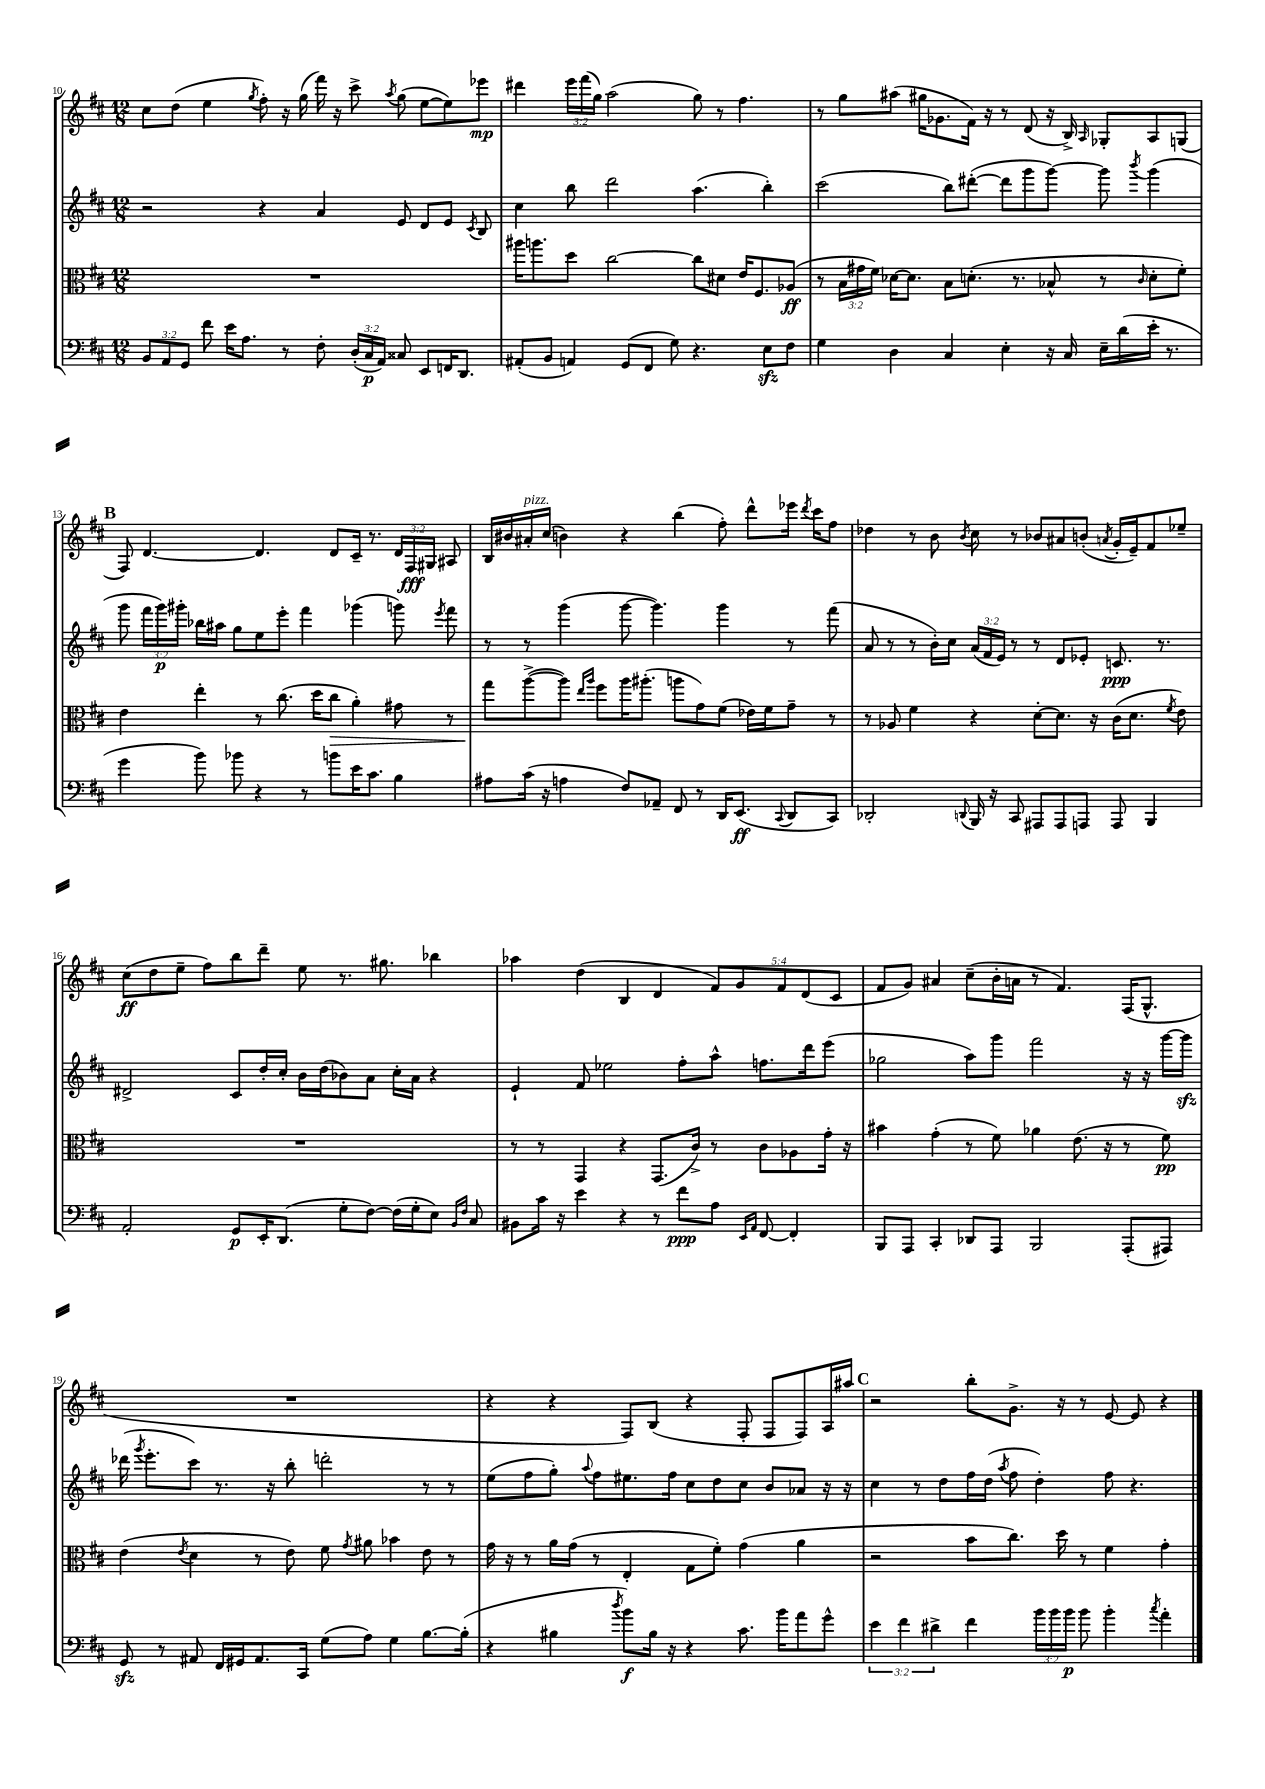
<<
\new StaffGroup <<
\new Staff = "s0" {
    \clef treble \key d \major \numericTimeSignature \time 12/8 \override Staff.TupletNumber.text = #tuplet-number::calc-fraction-text
    \autoBeamOff cis''8[ d''8]( e''4 \acciaccatura { g''8 } fis''8-.) r16 g''16( fis'''16) r16 cis'''8-> \acciaccatura { a''8 } g''8( e''8[~ e''8) ees'''8]\mp |
    dis'''4 \tuplet 3/2 { e'''16[ fis'''16( g''16]) } a''2( g''8) r8 fis''4. |
    r8 g''8[ ais''8]( gis''16[ ges'8. fis'16]) r16 r8 d'8( r16 b16->) \grace { a16 } ges8[-. a8 g8]( |
    \mark \markup { \bold "B" } fis8) d'4.~ d'4. d'8[ cis'16]-- r8. \tuplet 3/2 { d'16[ fis16\fff gis16] } ais8 |
    b16[ bis'16 ais'16-.^\markup { \italic "pizz." } cis''16]( b'4) r4 b''4( fis''8-.) d'''8[-^ ees'''16] \acciaccatura { d'''8 } cis'''16[ fis''8] |
    des''4 r8 b'8 \acciaccatura { b'8 } cis''8 r8 bes'8[ ais'8 b'8]-.( \acciaccatura { a'8 } g'16[-. e'16--) fis'8 ees''8]-- |
    cis''8[\ff( d''8 e''8]-- fis''8[) b''8 d'''8]-- e''8 r8. gis''8. bes''4 |
    aes''4 d''4( b4 d'4 \tuplet 5/4 { fis'8[) g'8 fis'8 d'8( cis'8] } |
    fis'8[ g'8]) ais'4 cis''8[--( b'16-. a'16] r8 fis'4.) fis16[( g8.]-^ |
    R1. |
    r4 r4 fis8[) b8]( r4 fis8-. fis8[ fis8) a16 ais''16] |
    \mark \markup { \bold "C" } r2 b''8[-. g'8.]-> r16 r8 e'8~ e'8 r4 \bar "|." |
}
\new Staff = "s1" {
    \clef treble \key d \major \numericTimeSignature \time 12/8 \override Staff.TupletNumber.text = #tuplet-number::calc-fraction-text
    \autoBeamOff r2 r4 a'4 e'8 d'8[ e'8] \acciaccatura { cis'8 } b8 |
    cis''4 b''8 d'''2 a''4.( b''4-.) |
    cis'''2( b''8[) dis'''8]~-.( dis'''8[ g'''8 g'''8]~) g'''8 \acciaccatura { b'''8 } g'''4( |
    \mark \markup { \bold "B" } g'''8 \tuplet 3/2 { fis'''16[ g'''16\p) gis'''16]-. } bes''16[ ais''16] g''8[ e''8 e'''8]-. fis'''4 ges'''4( g'''8) \acciaccatura { e'''8 } fis'''8 |
    r8 r8 g'''4( g'''8~ g'''4.) g'''4 r8 fis'''8( |
    a'8 r8 r8 b'16[-.) cis''16] \tuplet 3/2 { a'16[( fis'16 e'16]) } r8 r8 d'8[ ees'8]-. c'8.\ppp r8. |
    dis'2-> cis'8[ d''16-. cis''16]-. b'16[ d''16( bes'8) a'8] cis''16[-. a'16] r4 |
    e'4-! fis'8 ees''2 fis''8[-. a''8]-^ f''8.[ d'''16 e'''8]( |
    ges''2 a''8[) g'''8] fis'''2 r16 r16 g'''16[~ g'''16]\sfz |
    des'''16( \acciaccatura { g'''8 } e'''8.[-. cis'''8]) r8. r16 b''8-. d'''2-. r8 r8 |
    e''8[( fis''8 g''8]-.) \appoggiatura { a''8 } fis''8[ eis''8. fis''16] cis''8[ d''8 cis''8] b'8[ aes'8] r16 r16 |
    \mark \markup { \bold "C" } cis''4 r8 d''8[ fis''16 d''16]( \acciaccatura { a''8 } fis''8 d''4-.) fis''8 r4. \bar "|." |
}
\new Staff = "s2" {
    \clef alto \key d \major \numericTimeSignature \time 12/8 \override Staff.TupletNumber.text = #tuplet-number::calc-fraction-text
    \autoBeamOff R1. |
    ais''16[ a''8. d''8] cis''2~ cis''8[ dis'8] e'16[ fis8. aes8]\ff( |
    r8 \tuplet 3/2 { b16[ gis'16 fis'16]) } des'16[~ des'8.] b8[ d'8.]-.( r8. bes8-^ r8 \grace { cis'16 } d'8[-. fis'8]-.) |
    \mark \markup { \bold "B" } e'4 e''4-. r8 cis''8.( d''16[ cis''8]\> a'4-.) gis'8 r8 |
    g''8[\! a''8~->( a''8]) \grace { e''16[ a''16] } fis''8[ a''16 ais''8.]-.( a''8[ g'8) fis'8]( ees'16[) fis'16 g'8]-- r8 |
    r8 aes8 fis'4 r4 d'8[~-. d'8.] r16 cis'16[( d'8.] \acciaccatura { fis'8 } e'8) |
    R1. |
    r8 r8 g,4 r4 g,8.[( cis'16]->) r8 cis'8[ aes8 g'16]-. r16 |
    bis'4 g'4-.( r8 fis'8) aes'4 e'8.( r16 r8 fis'8\pp) |
    e'4( \acciaccatura { e'8 } d'4 r8 e'8) fis'8 \acciaccatura { g'8 } ais'8 bes'4 e'8 r8 |
    g'16 r16 r8 a'16[ g'16]( r8 e4-. g8[ fis'8]-.) g'4( a'4 |
    \mark \markup { \bold "C" } r2 b'8[ cis''8.]) d''16 r8 fis'4 g'4-. \bar "|." |
}
\new Staff = "s3" {
    \clef bass \key d \major \numericTimeSignature \time 12/8 \override Staff.TupletNumber.text = #tuplet-number::calc-fraction-text
    \autoBeamOff \tuplet 3/2 { b,8[ a,8 g,8] } fis'8 e'16[ a8.] r8 fis8-. \tuplet 3/2 { d16[-.( cis16\p a,16]) } cisis8 e,8[ f,16 d,8.] |
    ais,8[-.( b,8] a,4) g,8[( fis,8] g8) r4. e8[\sfz fis8] |
    g4 d4 cis4 e4-. r16 cis16 e16[-- d'16( e'16]-. r8. |
    \mark \markup { \bold "B" } g'4 b'8) bes'8 r4 r8 b'8[ e'16 cis'8.] b4 |
    ais8[ cis'16]( r16 a4 fis8[) aes,8]-- fis,8 r8 d,16[ e,8.]\ff( \appoggiatura { cis,8 } d,8[ cis,8]) |
    des,2-. \appoggiatura { d,8 } b,,16 r16 cis,8 ais,,8[ ais,,8 a,,8] a,,8 b,,4 |
    a,2-. g,8[\p e,16-. d,8.]( g8[-. fis8]~) fis16[( g16-. e8]) \grace { b,16[ fis16] } cis8 |
    bis,8[ cis'16] r16 e'4 r4 r8 fis'8[\ppp a8] \grace { e,16[ a,16] } fis,8~ fis,4-. |
    b,,8[ a,,8] cis,4-. des,8[ a,,8] b,,2 a,,8[-.( ais,,8]) |
    g,8\sfz r8 ais,8 fis,16[ gis,16 ais,8. cis,16] g8[( a8]) g4 b8.[~ b16]-.( |
    r4 bis4 \acciaccatura { d''8 } b'8[\f) bis16] r16 r4 cis'8. b'16[ a'8 g'8]-^ |
    \mark \markup { \bold "C" } \tuplet 3/2 { e'4 fis'4 dis'4-> } fis'4 \tuplet 3/2 { b'16[ b'16 b'16]\p } b'8 b'4-. \acciaccatura { cis''8 } a'4-. \bar "|." |
}
>>
>>
\layout { \context { \Score currentBarNumber = #10 } }
